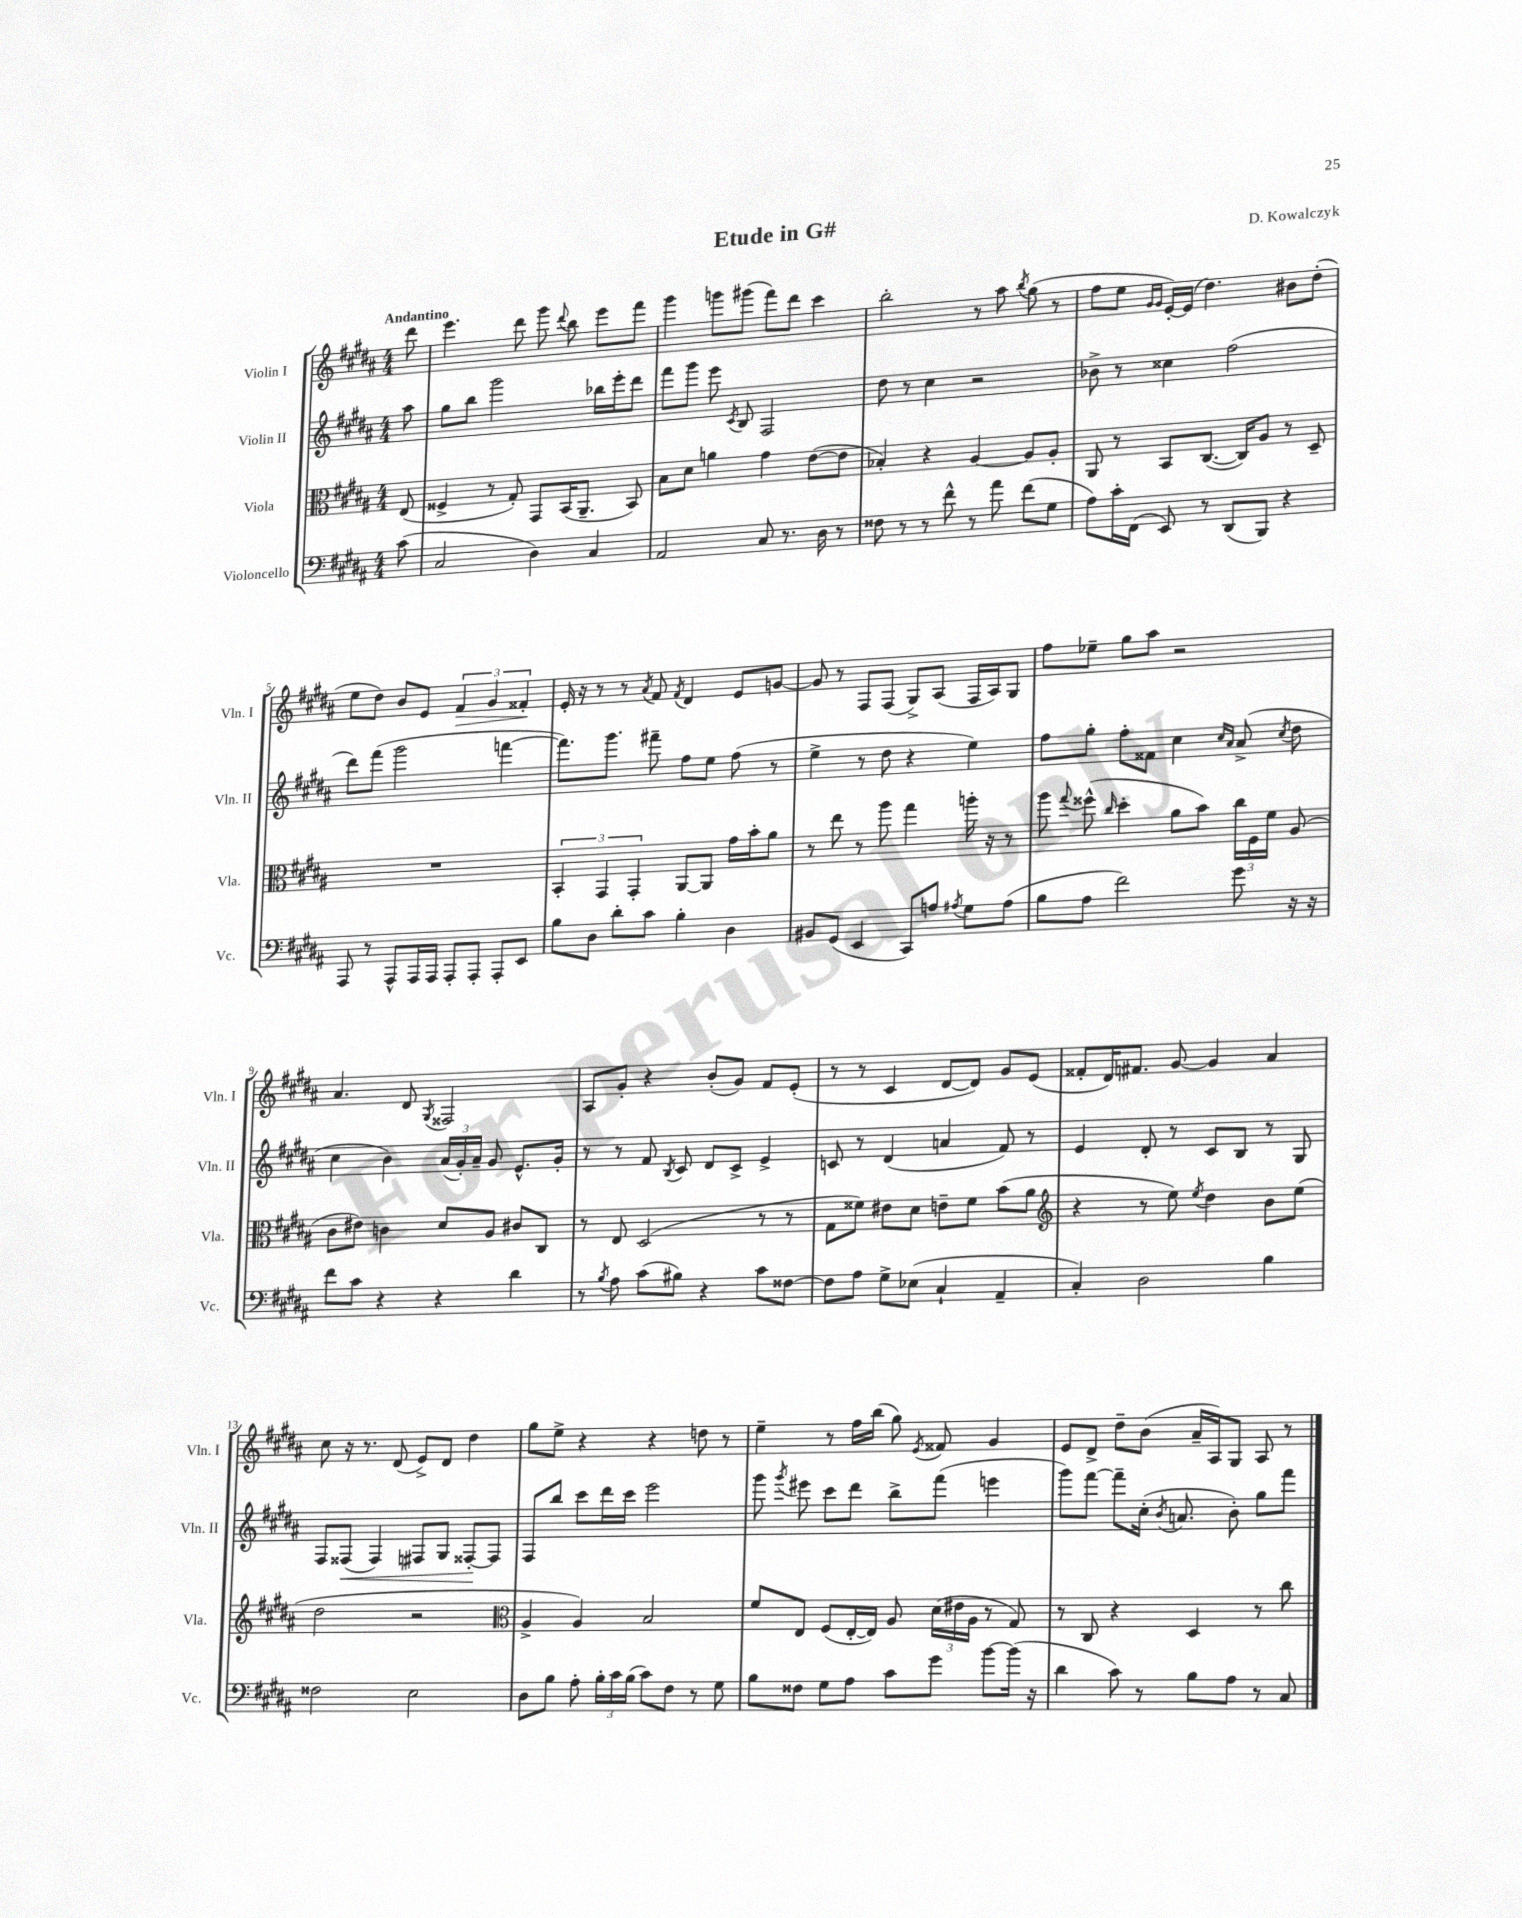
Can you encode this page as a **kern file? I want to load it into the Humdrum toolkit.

**kern	**kern	**kern	**kern
*staff4	*staff3	*staff2	*staff1
*clefF4	*clefC3	*clefG2	*clefG2
*k[f#c#g#d#a#]	*k[f#c#g#d#a#]	*k[f#c#g#d#a#]	*k[f#c#g#d#a#]
*M4/4	*M4/4	*M4/4	*M4/4
(8c#\	(8E/	8aa#\	8ddd#\
=	=	=	=
2C#/	4F##^/	8gg#\L	4.eee\
.	.	8bb\J	.
.	8r	2ggg#\	.
.	8G#'/)	.	8ddd#\
4D#\)	8GG#/L	.	8ggg#\
.	.	.	8qqddd#/
.	(16BB/K	.	8bb\
.	8.AA#~/J	.	.
4C#/	.	16bb-\LL	8eee\L
.	.	16eee'\J	.
.	8BB/)	8ddd#\J	8fff#\J
=	=	=	=
2AA#/	8B\L	8fff#\L	4ggg#\
.	8d#\J	8ggg#\J	.
.	4a\	8eee\	8ggg\L
.	.	8qc#/	.
.	.	8B/	(8ggg#\J
8C#/	4g#\	2F#/	8fff#\L)
8.r	.	.	8ddd#\J
.	([8e\L	.	4ccc#\
16D#\	.	.	.
8r	8e\]J	.	.
=	=	=	=
8F##\	4B-'/)	8dd#\	2bb'\
8r	.	8r	.
8r	4r	4cc#\	.
8f#^^\	.	.	.
8r	[4A#/	2r	8r
8a#\	.	.	8aa#\
.	.	.	8qbb/
(8f#\L	8A#/]L	.	(8gg#\
8G#\J	8A#'/J	.	8r
=	=	=	=
8A#\L)	8AA#/	8b-^\	8ff#\L
16c#'\L	8r	8r	8ee\J
(16FF#\JJ	.	.	.
.	.	.	16qqg#/LL
.	.	.	16qqg#/JJ
8EE/)	8BB/L	4cc##\	[16e'/LL)
.	.	.	(16e/]JJ
8r	([8.C#/J	.	4.dd#\)
(8DD#/L	.	(2ff#\	.
.	16C#/]LK)	.	.
8BBB/J)	8A#/J	.	.
4r	8r	.	8b#\L
.	8D#~/	.	(8dd#'\J
=	=	=	=
8AAA#/	1r	8ddd#\L)	8ee\L
8r	.	(8fff#\J	8dd#\J)
8AAA#^^/L	.	2ggg#\	8b/L
16AAA#/L	.	.	8e/J
16AAA#/JJ	.	.	.
8AAA#'/L	.	.	6f#/
8AAA#'/J	.	.	.
.	.	.	6g#/
8AAA#'/L	.	[4fff\	.
.	.	.	6f##'/
8EE/J	.	.	.
=	=	=	=
8B\L	6BB'/	8.fff\]L)	16e'/
.	.	.	16r
8D#\J	.	.	8r
.	6GG#/	.	.
.	.	8.ggg#\J	.
8d#'\L	.	.	8r
.	6GG#'/	.	.
.	.	.	8qa#/
8c#\J	.	8fff#~\	8f#/
.	.	.	8qf#/
4B'\	[8AA#/L	8ff#\L	4d#/
.	8AA#/]J	8ee\J	.
4D#\	16g#\LL	(8ff#\	8e/L
.	16b'\J	.	.
.	8a#\J	8r	[8g/J
=	=	=	=
8BB#/L	8r	4ee^\	8g/]
(8GG#/J	8ee\	.	8r
4EE/	8r	8r	8F#/L
.	8aa#\	8dd#\	(8F#/J
8CC#/L)	4gg#\	4r	8G#^/L)
8A/J	.	.	(8A#/J
8qA#/	.	.	.
8G#\L	16aa'\	4ee\)	16F#/LL
.	16r	.	16A#/J)
(8A#\J	8r	.	8G#/J
=	=	=	=
8B\L	8aa#\	8ff#\L	8ff#\L
.	8qqgg#/	.	.
8A#\J	(8ff##^^\	8gg#'\J	8ee-~\J
.	16qqcc#/	.	.
2f#\)	4dd#'\	8ff#'\L	8gg#\L
.	.	8f##\J	8aa#\J
.	8a#\L	4cc#\	2r
.	8b\J)	.	.
.	.	16qqcc#/LL	.
.	.	16qqa#/JJ	.
8g#\	24cc#\LL	(8a#^/	.
.	24F#\	.	.
.	24f#\JJ	.	.
.	.	8qcc#/	.
16r	(8A#/	8dd#\	.
16r	.	.	.
=	=	=	=
8f#\L	8c#\L	4cc#\	4.a#/
8c#\J	8e#\J)	.	.
4r	4c\	4b\)	.
.	.	.	8d#/
.	.	.	8qG#/
4r	8d#/L	(24a#/LL	2F##/
.	.	24g#'/)	.
.	.	24a#~/JJ	.
.	8A#/J	8g#/	.
4d#\	8c#/L	8.e^^/L	.
.	8C#/J	.	.
.	.	16g#'/Jk	.
=	=	=	=
8r	8r	8r	8A#/L
8qB/	.	.	.
8A#\	8E/	8r	8g#'/J
(8c#\L	(2D#/	8f#/	4r
.	.	8qB/	.
8B#\J)	.	8c#/	.
4r	.	8d#/L	(8b'/L
.	.	8c#^/J	8g#/J)
8c#\L	8r	4e^/	8f#/L
[8F##\J	8r	.	(8e'/J
=	=	=	=
8F##\]L	8G#\L	8c/	8r
8A#\J	8f##\J)	8r	8r
8G#^\L	8e#\L	(4d#/	4c#/
(8E-\J	8d#\J	.	.
4C#`/	8e~\L	4a/	[8d#/L
.	8f##\J	.	8d#/]J)
4AA#~/	(8b\L	8f#/)	8g#/L
.	8a#\J	8r	(8e/J
=	=	=	=
*	*clefG2	*	*
4C#'/)	4r	4e/	8f##'/L
.	.	.	16d#/K)
.	.	.	8.f#/J
2D#\	8r	8d#'/	.
.	8ee\)	8r	[8g#/
.	8qee/	.	.
.	4dd#\	8c#/L	4g#/]
.	.	8B/J	.
4B\	8b\L	8r	4a#/
.	(8ee\J	8G#/	.
=	=	=	=
2F##\	2dd#\	8F#/L	8cc#\
.	.	(8F##/J	16r
.	.	.	8.r
.	.	4F##/)	.
.	.	.	(8d#/
2E\	2r	8F#/L	8e^/L)
.	.	8G#/J	8d#/J
.	.	[8F##'/L	4dd#\
.	.	8F##/]J	.
=	=	=	=
*	*clefC3	*	*
8D#\L	4A#^/	8F#/L	8gg#\L
8B\J	.	8bb/J	8ee^\J
8A#'\	4A#/)	8ccc#\L	4r
24B'\LL	.	16ddd#\L	.
24c#\	.	.	.
.	.	16ccc#\JJ	.
(24B\JJ	.	.	.
8c#\L)	2B/	2eee\	4r
8F#\J	.	.	.
8r	.	.	8dd\
8G#\	.	.	8r
=	=	=	=
8B\L	8f#/L	8ggg#\	4ee~\
.	.	8qggg#/	.
8F##\J	8E/J	8eee#\	.
8G#\L	(8F#/L	8ccc#\L	8r
8A#\J	[16E'/L	8ddd#\J	16ff#\LL
.	16E/]JJ)	.	(16bb\JJ
8c#\L	8A#/	8bb^\L	8gg#\)
.	.	.	8qe/
8g#\J	(24d#\LL	(8fff#\J	8f##/
.	24e#\	.	.
.	24A#\JJ	.	.
[8b\L	8r	4eee\	4g#/
(16b\]Jk	8G#/)	.	.
16r	.	.	.
=	=	=	=
4d#\	8r	8ggg#\L)	8e/L
.	8C#/	[8fff#\J	8d#^/J
8c#\)	4r	8fff#~\]L	8dd#~\L
8r	.	(16cc#'\Jk	(8b\J
.	.	8qb/	.
.	.	8.a/	.
8B\L	4D#/	.	16a#~/LL
.	.	.	16A#/J)
8A#\J	.	8b'\)	8G#/J
8r	8r	8gg#\L	8A#/
8C#/	8cc#\	8fff#\J	8r
==	==	==	==
*-	*-	*-	*-
